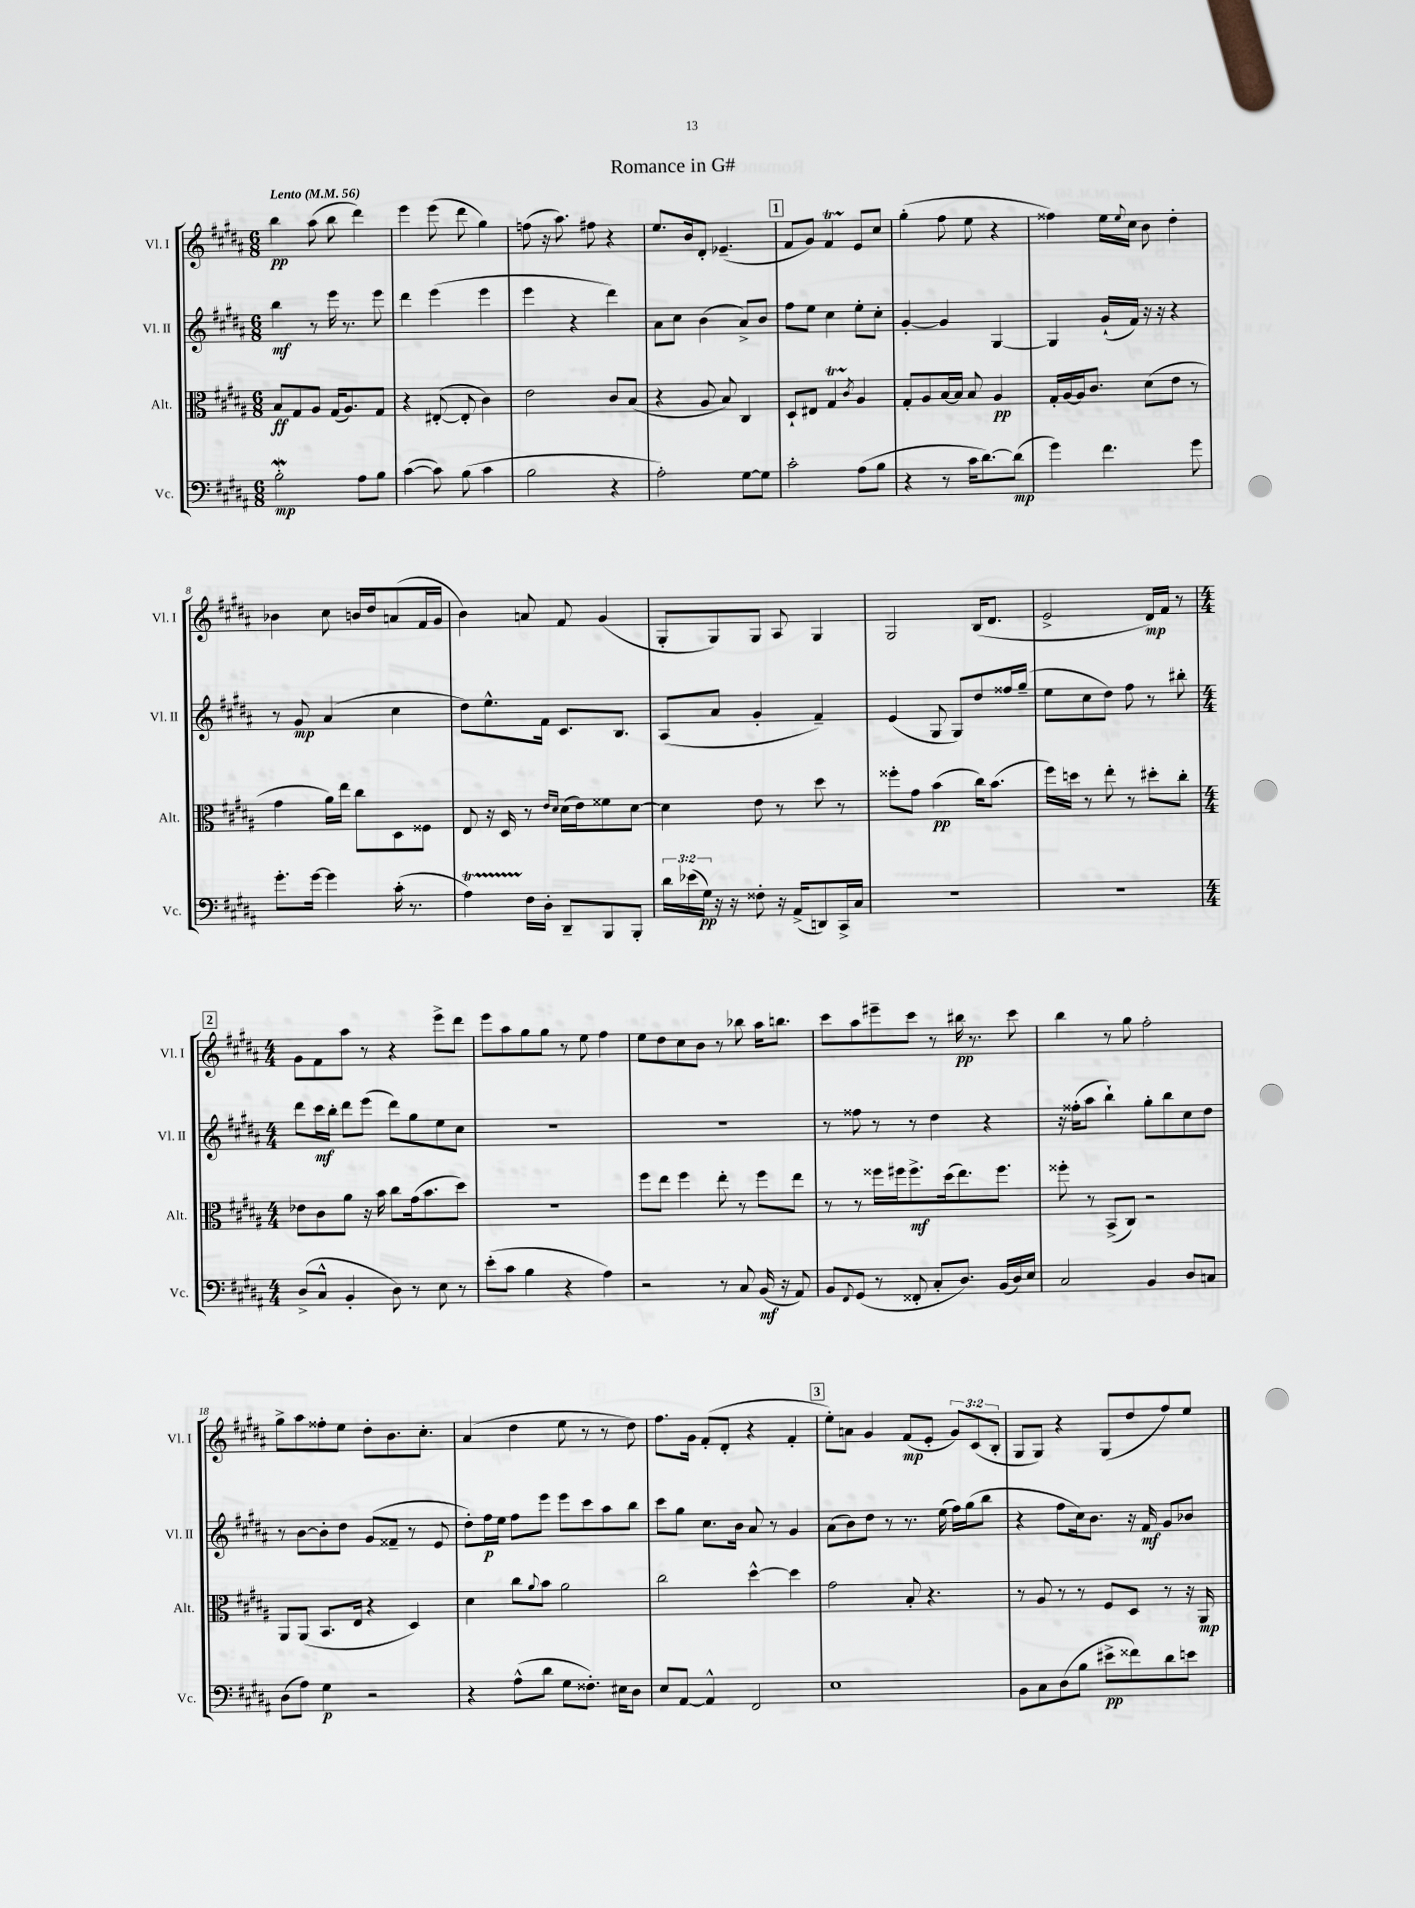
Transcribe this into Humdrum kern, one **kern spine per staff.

**kern	**dynam	**kern	**dynam	**kern	**dynam	**kern	**dynam
*part4	*part4	*part3	*part3	*part2	*part2	*part1	*part1
*staff4	*staff4	*staff3	*staff3	*staff2	*staff2	*staff1	*staff1
*I"Vc.	*	*I"Alt.	*	*I"Vl. II	*	*I"Vl. I	*
*I'Vc.	*	*I'Alt.	*	*I'Vl. II	*	*I'Vl. I	*
*clefF4	*	*clefC3	*	*clefG2	*	*clefG2	*
*k[f#c#g#d#a#]	*	*k[f#c#g#d#a#]	*	*k[f#c#g#d#a#]	*	*k[f#c#g#d#a#]	*
*M6/8	*	*M6/8	*	*M6/8	*	*M6/8	*
*MM56	*	*MM56	*	*MM56	*	*MM56	*
=1	=1	=1	=1	=1	=1	=1	=1
!	!	!	!	!	!	!LO:TX:a:B:t=Lento	!
2Bw'\	mp	8B/L	ff	4bb\	mf	4bb\	pp
.	.	8G#/	.	.	.	.	.
.	.	8A#/J	.	8r	.	(8aa#\	.
.	.	(16G#/KL	.	16eee\	.	8bb\	.
.	.	8.A#/)	.	8.r	.	.	.
8A#\L	.	.	.	.	.	4ddd#\)	.
8B\J	.	8G#/J	.	8eee\	.	.	.
=2	=2	=2	=2	=2	=2	=2	=2
([4c#\	.	4r	.	4ddd#\	.	4eee\	.
8c#\])	.	([8E#X'/	.	(4eee\	.	(8eee\	.
(8B\	.	8E#'/]	.	.	.	8ddd#\	.
4c#\	.	4c#\)	.	4eee\	.	4gg#\)	.
=3	=3	=3	=3	=3	=3	=3	=3
2B\	.	2e\	.	4eee\	.	(8ffn\	.
.	.	.	.	.	.	16r	.
.	.	.	.	.	.	8.aa#\)	.
.	.	.	.	4r	.	.	.
.	.	.	.	.	.	8ff#X\	.
4r	.	8c#/L	.	4ddd#\)	.	4r	.
.	.	(8B/J	.	.	.	.	.
=4	=4	=4	=4	=4	=4	=4	=4
2A#'\)	.	4r	.	8a#\L	.	8.ee/L	.
.	.	.	.	8cc#\J	.	.	.
.	.	.	.	.	.	16b/k	.
.	.	8A#/	.	(4b\	.	8d#'/J	.
.	.	8B/)	.	.	.	(4.e-X~/	.
[8G#\L	.	4C#/	.	8a#^/L)	.	.	.
8G#\J]	.	.	.	8b/J	.	.	.
!!LO:REH:place=s1:t=1
=5	=5	=5	=5	=5	=5	=5	=5
2c#'\	.	8D#`/L	.	8ff#\L	.	8f#/L	.
.	.	8E#X/J	.	8ee\J	.	8g#/J)	.
.	.	4G#T/	.	4cc#\	.	4f#T/	.
.	.	8qc#/	.	.	.	.	.
(8A#\L	.	4A#/	.	8ee'\L	.	8e/L	.
8B\J	.	.	.	8cc#'\J	.	8cc#/J	.
=6	=6	=6	=6	=6	=6	=6	=6
4r	.	8G#'/L	.	[4g#'/	.	(4gg#'\	.
.	.	8A#/	.	.	.	.	.
8r	.	[16B/L	.	4g#/]	.	8ff#\	.
.	.	16B/JJ]	.	.	.	.	.
16c#\KL	.	8B/	.	.	.	8ee\	.
[8.d#\)	.	.	.	.	.	.	.
.	.	4A#/	pp	[4G#/	.	4r	.
(8d#\J]	mp	.	.	.	.	.	.
=7	=7	=7	=7	=7	=7	=7	=7
4g#\)	.	16G#'/LL	.	4G#/]	.	4ff##X\)	.
.	.	[16A#/	.	.	.	.	.
.	.	16A#/J]	.	.	.	.	.
.	.	8.c#/J	.	.	.	.	.
4.f#\	.	.	.	(16g#`/LL	.	16ee\LL	.
.	.	.	.	.	.	8qqee/	.
.	.	.	.	16f#/JJ)	.	16cc#\JJ	.
.	.	(8d#\L	.	16r	.	8b\	.
.	.	.	.	16r	.	.	.
.	.	8e\J	.	4r	.	4dd#'\	.
8g#\	.	8r	.	.	.	.	.
!!LO:LB:g=z
=8	=8	=8	=8	=8	=8	=8	=8
8.g#'\L	.	4g#\	.	8r	.	4b-X\	.
.	.	.	.	8g#/	mp	.	.
[16g#\Jk	.	.	.	.	.	.	.
4g#\]	.	16a#\LL)	.	(4a#/	.	8cc#\	.
.	.	16ee\JJ	.	.	.	.	.
.	.	8cc#\L	.	.	.	16bn/LL	.
.	.	.	.	.	.	16dd#/J	.
(16c#'\	.	8D#\	.	4cc#\	.	(8an/	.
8.r	.	.	.	.	.	.	.
.	.	8F##X\J	.	.	.	16f#/L	.
.	.	.	.	.	.	16g#/JJ	.
=9	=9	=9	=9	=9	=9	=9	=9
4A#t\)	.	8E/	.	8dd#\L)	.	4b\)	.
.	.	16r	.	8.ee^^\	.	.	.
.	.	16D#/	.	.	.	.	.
16F#\LL	.	8r	.	.	.	8an/	.
16D#'\JJ	.	.	.	16f#\Jk	.	.	.
.	.	16qqe/LL	.	.	.	.	.
.	.	16qqd#/JJ	.	.	.	.	.
8DD#~/L	.	(16d#\LL	.	8.c#/L	.	8f#/	.
.	.	16e\J)	.	.	.	.	.
8BBB/	.	8f##X\	.	.	.	(4g#/	.
.	.	.	.	8.B/J	.	.	.
8BBB'/J	.	[8d#\J	.	.	.	.	.
=10	=10	=10	=10	=10	=10	=10	=10
24d#\LL	.	4d#\]	.	(8A#/L	.	8G#'/L	.
(24e-X\	.	.	.	.	.	.	.
24G#\JJ)	pp	.	.	.	.	.	.
16r	.	.	.	8a#/J	.	8G#/)	.
16r	.	.	.	.	.	.	.
8F##X'\	.	8e\	.	4g#'/	.	8G#/J	.
16r	.	8r	.	.	.	8A#/	.
(16AA#^/KL	.	.	.	.	.	.	.
8DDn/)	.	8dd#\	.	4f#~/)	.	4G#/	.
16CC#^/L	.	8r	.	.	.	.	.
16C#/JJ	.	.	.	.	.	.	.
=11	=11	=11	=11	=11	=11	=11	=11
2.r	.	8ff##X'\L	.	(4e/	.	2G#/	.
.	.	8g#\J	.	.	.	.	.
.	.	(4b\	pp	8G#/	.	.	.
.	.	.	.	8G#/L)	.	.	.
.	.	16cc#\KL)	.	8dd#/	.	(16B/KL	.
.	.	(8.b\J	.	.	.	8.d#/J	.
.	.	.	.	16ff##X/L	.	.	.
.	.	.	.	(16gg#~/JJ	.	.	.
=12	=12	=12	=12	=12	=12	=12	=12
2.r	.	16ff#\LL)	.	8ee\L	.	2e^/	.
.	.	16ddn\JJ	.	.	.	.	.
.	.	8r	.	8cc#\	.	.	.
.	.	8ee'\	.	8dd#\J)	.	.	.
.	.	8r	.	8ff#\	.	.	.
.	.	8dd#X'\L	.	8r	.	16d#/LL)	mp
.	.	.	.	.	.	16f#/JJ	.
.	.	8cc#'\J	.	8bb#X'\	.	8r	.
!!LO:LB:g=z
!!LO:REH:place=s1:t=2
=13	=13	=13	=13	=13	=13	=13	=13
*M4/4	*	*M4/4	*	*M4/4	*	*M4/4	*
(8D#^/L	.	8e-X\L	.	8ddd#\L	.	8g#\L	.
8C#^^/J	.	8c#\	.	16ccc#\L	mf	8f#\	.
.	.	.	.	16bb'\JJ	.	.	.
4BB'/	.	8a#\J	.	8ddd#\L	.	8aa#\J	.
.	.	16r	.	(8eee\J	.	8r	.
.	.	16b\	.	.	.	.	.
8D#\)	.	8cc#\L	.	8ddd#\L)	.	4r	.
8r	.	(16g#\k	.	8gg#\	.	.	.
.	.	8.b\	.	.	.	.	.
8E\	.	.	.	8ee\	.	8eee^\L	.
8r	.	8dd#\J)	.	8cc#\J	.	8ddd#\J	.
=14	=14	=14	=14	=14	=14	=14	=14
(8e'\L	.	1r	.	1r	.	8eee\L	.
8c#\J	.	.	.	.	.	8aa#\	.
4B\	.	.	.	.	.	8gg#\	.
.	.	.	.	.	.	8gg#\J	.
4r	.	.	.	.	.	8r	.
.	.	.	.	.	.	8ee\	.
4A#\)	.	.	.	.	.	4ff#\	.
=15	=15	=15	=15	=15	=15	=15	=15
2r	.	8ff#\L	.	1r	.	8ee\L	.
.	.	8ee\J	.	.	.	8dd#\	.
.	.	4ff#\	.	.	.	8cc#\	.
.	.	.	.	.	.	8b\J	.
8r	.	8ee'\	.	.	.	8r	.
8C#/	.	8r	.	.	.	8bb-X\	.
(16BB/	mf	8ff#\L	.	.	.	16aa#\KL	.
16r	.	.	.	.	.	8.bbn\J	.
8AA#/)	.	8ee\J	.	.	.	.	.
=16	=16	=16	=16	=16	=16	=16	=16
8BB/L	.	8r	.	8r	.	8ccc#\L	.
8qqFF#/	.	.	.	.	.	.	.
(8GG#/J	.	8r	.	8ff##X\	.	8aa#\	.
8r	.	16ff##X\LL	.	8r	.	8eee#X~\	.
.	.	16ff#X\J	.	.	.	.	.
8FF##X'/	.	8.ff#^\	mf	8r	.	8ccc#\J	.
8C#'/L	.	.	.	4dd#\	.	8r	.
.	.	(16dd#\k	.	.	.	.	.
8.D#/J)	.	8.ee\)	.	.	.	16bb#X\	pp
.	.	.	.	.	.	8.r	.
.	.	.	.	4r	.	.	.
(16BB/LL	.	8.ff#\J	.	.	.	.	.
16D#/)	.	.	.	.	.	8ccc#\	.
16E/JJ	.	.	.	.	.	.	.
=17	=17	=17	=17	=17	=17	=17	=17
2C#/	.	8ff##X'\	.	16r	.	4bb\	.
.	.	.	.	(16ff##X'\KL	.	.	.
.	.	8r	.	8aa#\J	.	.	.
.	.	(8BB^/L	.	4bb`\)	.	8r	.
.	.	8C#/J)	.	.	.	8gg#\	.
4BB/	.	2r	.	8gg#'\L	.	2ff#'\	.
.	.	.	.	8bb\	.	.	.
8D#/L	.	.	.	8cc#\	.	.	.
8Cn/J	.	.	.	8dd#\J	.	.	.
!!LO:LB:g=z
=18	=18	=18	=18	=18	=18	=18	=18
(8D#\L	.	8AA#/L	.	8r	.	8gg#^\L	.
8A#\J)	.	(8AA#/J	.	[8b\L	.	8aa#\	.
4G#\	p	8.BB/L	.	8b'\]	.	8ff##X'\	.
.	.	.	.	8dd#\J	.	8ee\J	.
.	.	16E/Jk	.	.	.	.	.
2r	.	4r	.	(8g#/L	.	8dd#'\L	.
.	.	.	.	8f##X~/J	.	8.b\	.
.	.	4D#/)	.	8r	.	.	.
.	.	.	.	.	.	8.cc#'\J	.
.	.	.	.	8e/	.	.	.
=19	=19	=19	=19	=19	=19	=19	=19
4r	.	4d#\	.	8dd#'\L)	.	(4a#/	.
.	.	.	.	16ff#\L	p	.	.
.	.	.	.	16ee\JJ	.	.	.
(8A#^^\L	.	8cc#\L	.	8ff#\L	.	4dd#\	.
.	.	8qqa#/	.	.	.	.	.
8d#\J	.	8b\J	.	8eee\J	.	.	.
8G#\L	.	2a#\	.	8eee\L	.	8ee\	.
8.F##X'\J)	.	.	.	8ccc#\	.	8r	.
.	.	.	.	8aa#\	.	8r	.
16E#X\KL	.	.	.	.	.	.	.
8D#\J	.	.	.	8bb\J	.	8dd#\)	.
=20	=20	=20	=20	=20	=20	=20	=20
8E/L	.	2cc#\	.	8ccc#\L	.	8.ff#\L	.
[8AA#/J	.	.	.	8gg#\J	.	.	.
.	.	.	.	.	.	16g#\Jk	.
4AA#^^/]	.	.	.	8.cc#\L	.	(8f#'/L	.
.	.	.	.	.	.	8d#'/J	.
.	.	.	.	16b\Jk	.	.	.
2FF#/	.	[4dd#^^\	.	8a#/	.	4r	.
.	.	.	.	8r	.	.	.
.	.	4dd#\]	.	4g#/	.	4f#'/	.
!!LO:REH:place=s1:t=3
=21	=21	=21	=21	=21	=21	=21	=21
1E	.	2g#\	.	(8a#\L	.	8ee'\L)	.
.	.	.	.	8b\)	.	8an\J	.
.	.	.	.	8dd#\J	.	4g#/	.
.	.	.	.	8r	.	.	.
.	.	8B'/	.	8.r	.	(8f#/L	mp
.	.	4.r	.	.	.	8e'/J	.
.	.	.	.	(16ee\	.	.	.
.	.	.	.	16ff#\LL)	.	12g#/L)	.
.	.	.	.	(16gg#\J	.	.	.
.	.	.	.	.	.	(12c#/	.
.	.	.	.	8bb\J	.	.	.
.	.	.	.	.	.	12B'/J	.
=22	=22	=22	=22	=22	=22	=22	=22
8BB\L	.	8r	.	4r	.	8G#/L	.
8C#\	.	8A#/	.	.	.	8G#/J)	.
(8D#\	.	8r	.	8ff#\L	.	4r	.
8B\J	.	8r	.	16cc#\k)	.	.	.
.	.	.	.	8.b\J	.	.	.
8e#X^\L	pp	8F#/L	.	.	.	(8G#/L	.
8f##X\)	.	8D#/J	.	16r	.	8dd#/	.
.	.	.	.	16f#/	mf	.	.
8d#\	.	8r	.	8g#/L	.	8ff#/)	.
8en\J	.	16r	.	8b-X/J	.	8ee/J	.
.	.	16AA#/	mp	.	.	.	.
==	==	==	==	==	==	==	==
*-	*-	*-	*-	*-	*-	*-	*-
